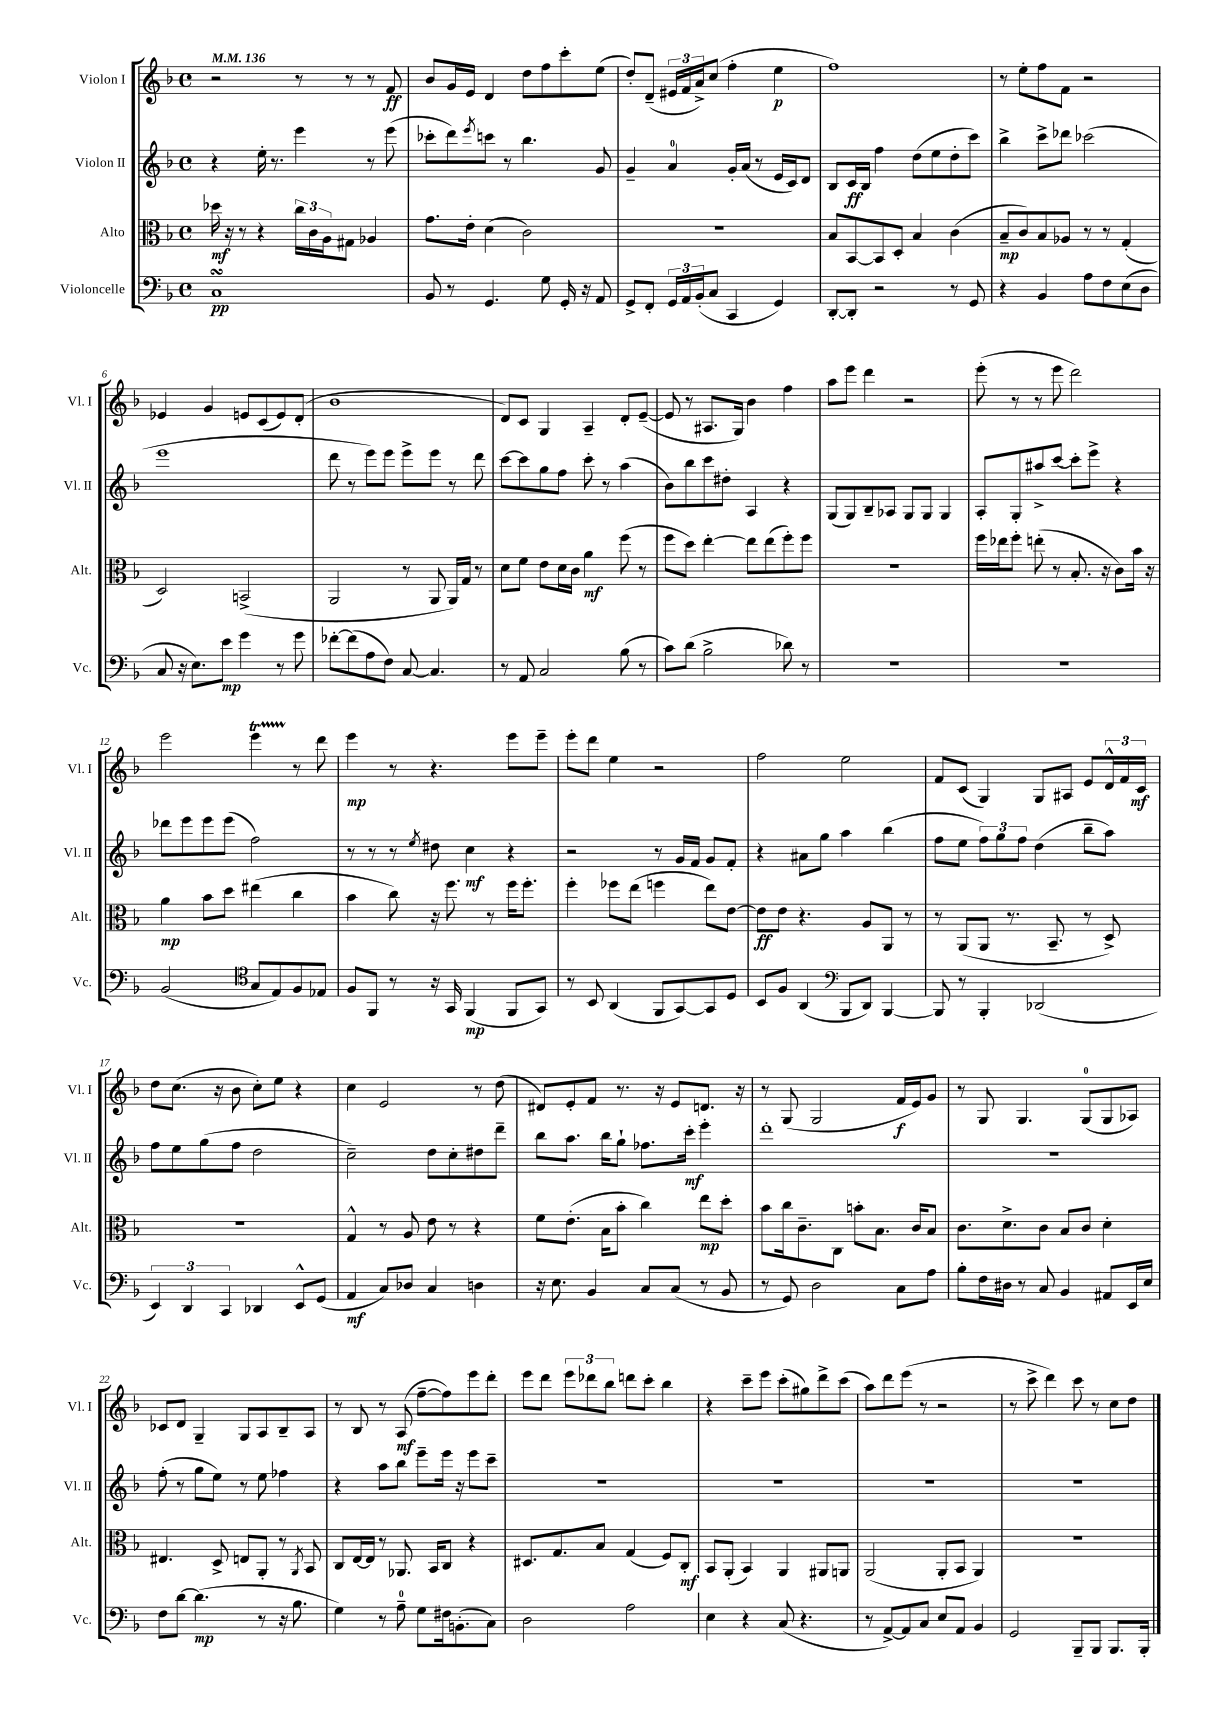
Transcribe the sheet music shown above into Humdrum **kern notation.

**kern	**kern	**kern	**kern
*staff4	*staff3	*staff2	*staff1
*clefF4	*clefC3	*clefG2	*clefG2
*k[b-]	*k[b-]	*k[b-]	*k[b-]
*M4/4	*M4/4	*M4/4	*M4/4
*met(c)	*met(c)	*met(c)	*met(c)
*MM136	*MM136	*MM136	*MM136
1C	16dd-\	4r	2r
.	16r	.	.
.	8r	.	.
.	4r	16ee'\	.
.	.	8.r	.
.	24cc\LL	4eee\	8r
.	24c\	.	.
.	24A\J	.	.
.	8G#\J	.	8r
.	4A-/	8r	8r
.	.	(8eee\	8f/
=	=	=	=
8BB-/	8.g\L	8ccc-'\L	8b-/L
8r	.	8ddd\)	16g/L
.	16e'\Jk	.	16e/JJ
.	.	8qeee/	.
4.GG/	(4d\	8ccc\J	4d/
.	.	8r	.
.	2c\)	4.bb-\	8dd\L
8G\	.	.	8ff\
16GG'/	.	.	8ccc'\
16r	.	.	.
8AA/	.	8g/	(8ee\J
=	=	=	=
8GG^/L	1r	4g~/	8dd'/L)
8FF'/J	.	.	(8d~/J
24GG/LL	.	4a/	24e#/LL
24AA/	.	.	24f/
(24BB-'/J	.	.	24a^/J)
8C/J	.	.	(8cc/J
4CC/	.	16g'/LL	4ff'\
.	.	(16a/JJ	.
.	.	8r	.
4GG/)	.	16e/LL	4ee\
.	.	16c/J)	.
.	.	8d/J	.
=	=	=	=
[8DD'/L	8B-/L	8B-/L	1ff)
8DD'/]J	[8BB-/	16c/L	.
.	.	16B-/JJ	.
2r	8BB-/]	4ff\	.
.	8D'/J	.	.
.	4B-/	(8dd\L	.
.	.	8ee\	.
8r	(4c\	8dd'\	.
8GG/	.	8ccc\J)	.
=	=	=	=
4r	8B-~/L	4bb-^\	8r
.	8c/)	.	8ee'\L
4BB-/	8B-/	8ccc^\L	8ff\
.	8A-/J	8ddd-\J	8f\J
8A\L	8r	(2ccc-\	2r
8F\	8r	.	.
(8E\	(4G'/	.	.
8D\J	.	.	.
=	=	=	=
8C/	2D/)	1eee	4e-/
16r	.	.	.
8.E\L)	.	.	.
.	.	.	4g/
8e\J	.	.	.
4g\	(2BB^/	.	8e/L
.	.	.	(8c/
8r	.	.	8e/)
8g\	.	.	(8d'/J
=	=	=	=
[8f-'\L	2AA/	8ddd\	1b-
(8f-\]	.	8r	.
8A\	.	8eee\L)	.
8F\J)	.	8eee\J	.
[8C/	8r	8eee^\L	.
4.C/]	8AA/	8eee\J	.
.	16AA/LL)	8r	.
.	16G/JJ	.	.
.	8r	8ddd\	.
=	=	=	=
8r	8d\L	[8ccc\L	8d/L)
8AA/	8f\J	8ccc\]	8c/J
2C/	8e\L	8gg\	4G/
.	16d\L	8ff\J	.
.	16c\JJ	.	.
.	4a\	8ccc'\	4A~/
.	.	8r	.
(8B-\	(8ff\	(4aa\	8d'/L
8r	8r	.	([8e~/J
=	=	=	=
8c\L)	8ff\L	8b-\L)	8e/]
(8d\J	8dd\J)	8bb-\	8r
2B-^\	[4ee'\	8ccc\	8.A#/L
.	.	8dd#'\J	.
.	.	.	16G/Jk)
.	8ee\]L	4A/	4b-\
.	(8ee\	.	.
8d-\)	8ff'\)	4r	4ff\
8r	8ff\J	.	.
=	=	=	=
1r	1r	(8G/L	8aa\L
.	.	8G/)	8eee\J
.	.	8B-~/	4ddd\
.	.	8A-/J	.
.	.	8G/L	2r
.	.	8G/J	.
.	.	4G/	.
=	=	=	=
1r	16ff\LL	8A'/L	(8eee'\
.	16ee-\J	.	.
.	8ff'\J	8G'/	8r
.	(8ee'\	8aa#^/	8r
.	8r	[8ccc/J	8eee\
.	8.B-'/	8ccc'\]L	2ddd\)
.	.	8eee^\J	.
.	16r	.	.
.	8c\L)	4r	.
.	16b-\Jk	.	.
.	16r	.	.
=	=	=	=
(2BB-/	4a\	8ddd-\L	2eee\
.	.	8eee\	.
.	8b-\L	8eee\	.
.	8dd\J	(8eee\J	.
*clefC4	*	*	*
8G/L	(4ee#\	2ff\)	4eee\
8E/)	.	.	.
8F/	4cc\	.	8r
8E-/J	.	.	8ddd\
=	=	=	=
8F/L	4b-\	8r	4eee\
8FF/J	.	8r	.
8r	8cc\)	8r	8r
.	.	8qee/	.
16r	16r	8dd#\	4.r
16GG/	8.ff\	.	.
(4FF/	.	4cc\	.
.	8r	.	.
8FF/L	16ff\LK	4r	8eee\L
.	8.ff'\J	.	.
8GG/J)	.	.	8eee~\J
=	=	=	=
8r	4ff'\	2r	8eee'\L
8BB-/	.	.	8ddd\J
(4AA/	8ff-\L	.	4ee\
.	(8ee\J	.	.
8FF/L	4ff\	8r	2r
[8GG/)	.	16g/LL	.
.	.	16f/JJ	.
8GG/]	8ee\L)	8g/L	.
8D/J	[8e\J	8f'/J	.
=	=	=	=
8BB-/L	8e\]L	4r	2ff\
8F/J	8e\J	.	.
(4AA/	4.r	8a#\L	.
.	.	8gg\J	.
*clefF4	*	*	*
8BBB-/L	.	4aa\	2ee\
8DD/J)	8A/L	.	.
[4BBB-/	8AA/J	(4bb-\	.
.	8r	.	.
=	=	=	=
8BBB-/]	8r	8ff\L	8f/L
8r	(8AA/L	8ee\J	(8c/J
4BBB-'/	8AA/J	12ff\L)	4G/)
.	.	12gg\	.
.	8.r	.	.
.	.	12ff\J	.
(2DD-/	.	(4dd\	8G/L
.	8.BB-~/	.	.
.	.	.	8A#/J
.	8r	8bb-~\L	8e/L
.	8D^/)	8aa\J)	24d^^/L
.	.	.	24f/
.	.	.	24c/JJ
=	=	=	=
6EE/)	1r	8ff\L	8dd\L
.	.	8ee\	(8.cc\J
6DD/	.	.	.
.	.	(8gg\	.
.	.	.	16r
6CC/	.	.	.
.	.	8ff\J	8b-\
4DD-/	.	2dd\	8cc'\L)
.	.	.	8ee\J
8EE^^/L	.	.	4r
(8GG/J	.	.	.
=	=	=	=
4AA/	4G^^/	2cc~\)	4cc\
8C/L)	8r	.	2e/
8D-/J	8A/	.	.
4C/	8e\	8dd\L	.
.	8r	8cc'\	.
4D\	4r	8dd#\	8r
.	.	8ddd~\J	(8dd\
=	=	=	=
16r	8f\L	8bb-\L	8d#/L)
8.E\	.	.	.
.	(8.e'\J	8.aa\J	8e'/
4BB-/	.	.	8f/J
.	16B-\LK	16bb-\LK	.
.	8b-'\J	8gg`\J	8.r
8C/L	4cc\)	8.ff-\L	.
.	.	.	16r
(8C/J	.	.	8e/L
.	.	16ccc'\Jk	.
8r	8ee\L	4eee'\	8.d/J
8BB-/	8dd'\J	.	.
.	.	.	16r
=	=	=	=
8r	8b-\L	1ddd'	8r
8GG/)	16cc\k	.	(8G/
.	8.c~\	.	.
2D\	.	.	2G/
.	8C\J	.	.
.	8b'\L	.	.
.	8.B-\J	.	.
8C\L	.	.	16f/LL
.	16c/LK	.	16e/J)
8A\J	8B-/J	.	8g/J
=	=	=	=
8B-'\L	8.c\L	1r	8r
16F\L	.	.	8G/
16D#\JJ	8.d^\	.	.
8r	.	.	4.G/
8C/	8c\J	.	.
4BB-/	8B-/L	.	.
.	8c/J	.	(8G/L
8AA#/L	4d'\	.	8G/
16EE/L	.	.	8A-/J)
16E/JJ	.	.	.
=	=	=	=
8F\L	4.E#/	(8ff'\	8c-/L
[8d\J	.	8r	8d/J
(4.d\]	.	8gg\L	4G~/
.	8D^/	8ee\J)	.
.	8E/L	8r	8G/L
8r	8AA'/J	8ee\	8A/
16r	8r	4ff-\	8B-~/
8.B-\	.	.	.
.	8qAA/	.	.
.	8BB-/	.	8A/J
=	=	=	=
4G\)	8C/L	4r	8r
.	[16E/L	.	8B-/
.	16E/]JJ	.	.
8r	8r	8aa\L	8r
8A~\	8.AA-/	8bb-\J	(8A/
8G\L	.	8eee~\L	[8ff~\L
.	16BB-/LK	.	.
16F#\k	8C/J	16eee\Jk	8ff\])
(8.BB'\	.	16r	.
.	4r	8eee\L	8eee\
8C\J)	.	8ccc~\J	8ddd'\J
=	=	=	=
2D\	8.D#/L	1r	8eee\L
.	.	.	8ddd\J
.	8.G/	.	.
.	.	.	12eee\L
.	.	.	12ddd-\
.	8B-/J	.	.
.	.	.	12bb-\J
2A\	(4G/	.	8ddd\L
.	.	.	8ccc'\J
.	8F/L)	.	4bb-\
.	8C'/J	.	.
=	=	=	=
4E\	8BB-/L	1r	4r
.	(8AA'/J	.	.
4r	4BB-/)	.	8ccc~\L
.	.	.	8eee\J
(8C/	4AA/	.	(8ccc'\L
4.r	.	.	8gg#\)
.	8AA#/L	.	8ddd^\
.	8AA/J	.	(8ccc\J
=	=	=	=
8r	(2AA/	1r	8aa\L)
[8AA^/L)	.	.	8ddd\
8AA/]	.	.	(8eee\J
8C/J	.	.	8r
8E/L	8AA'/L	.	2r
8AA/J	8BB-/J	.	.
4BB-/	4AA/)	.	.
=	=	=	=
2GG/	1r	1r	8r
.	.	.	8ccc^\
.	.	.	4ddd\)
8BBB-~/L	.	.	8ccc\
8BBB-/J	.	.	8r
8.BBB-/L	.	.	8cc\L
.	.	.	8dd\J
16BBB-'/Jk	.	.	.
==	==	==	==
*-	*-	*-	*-
